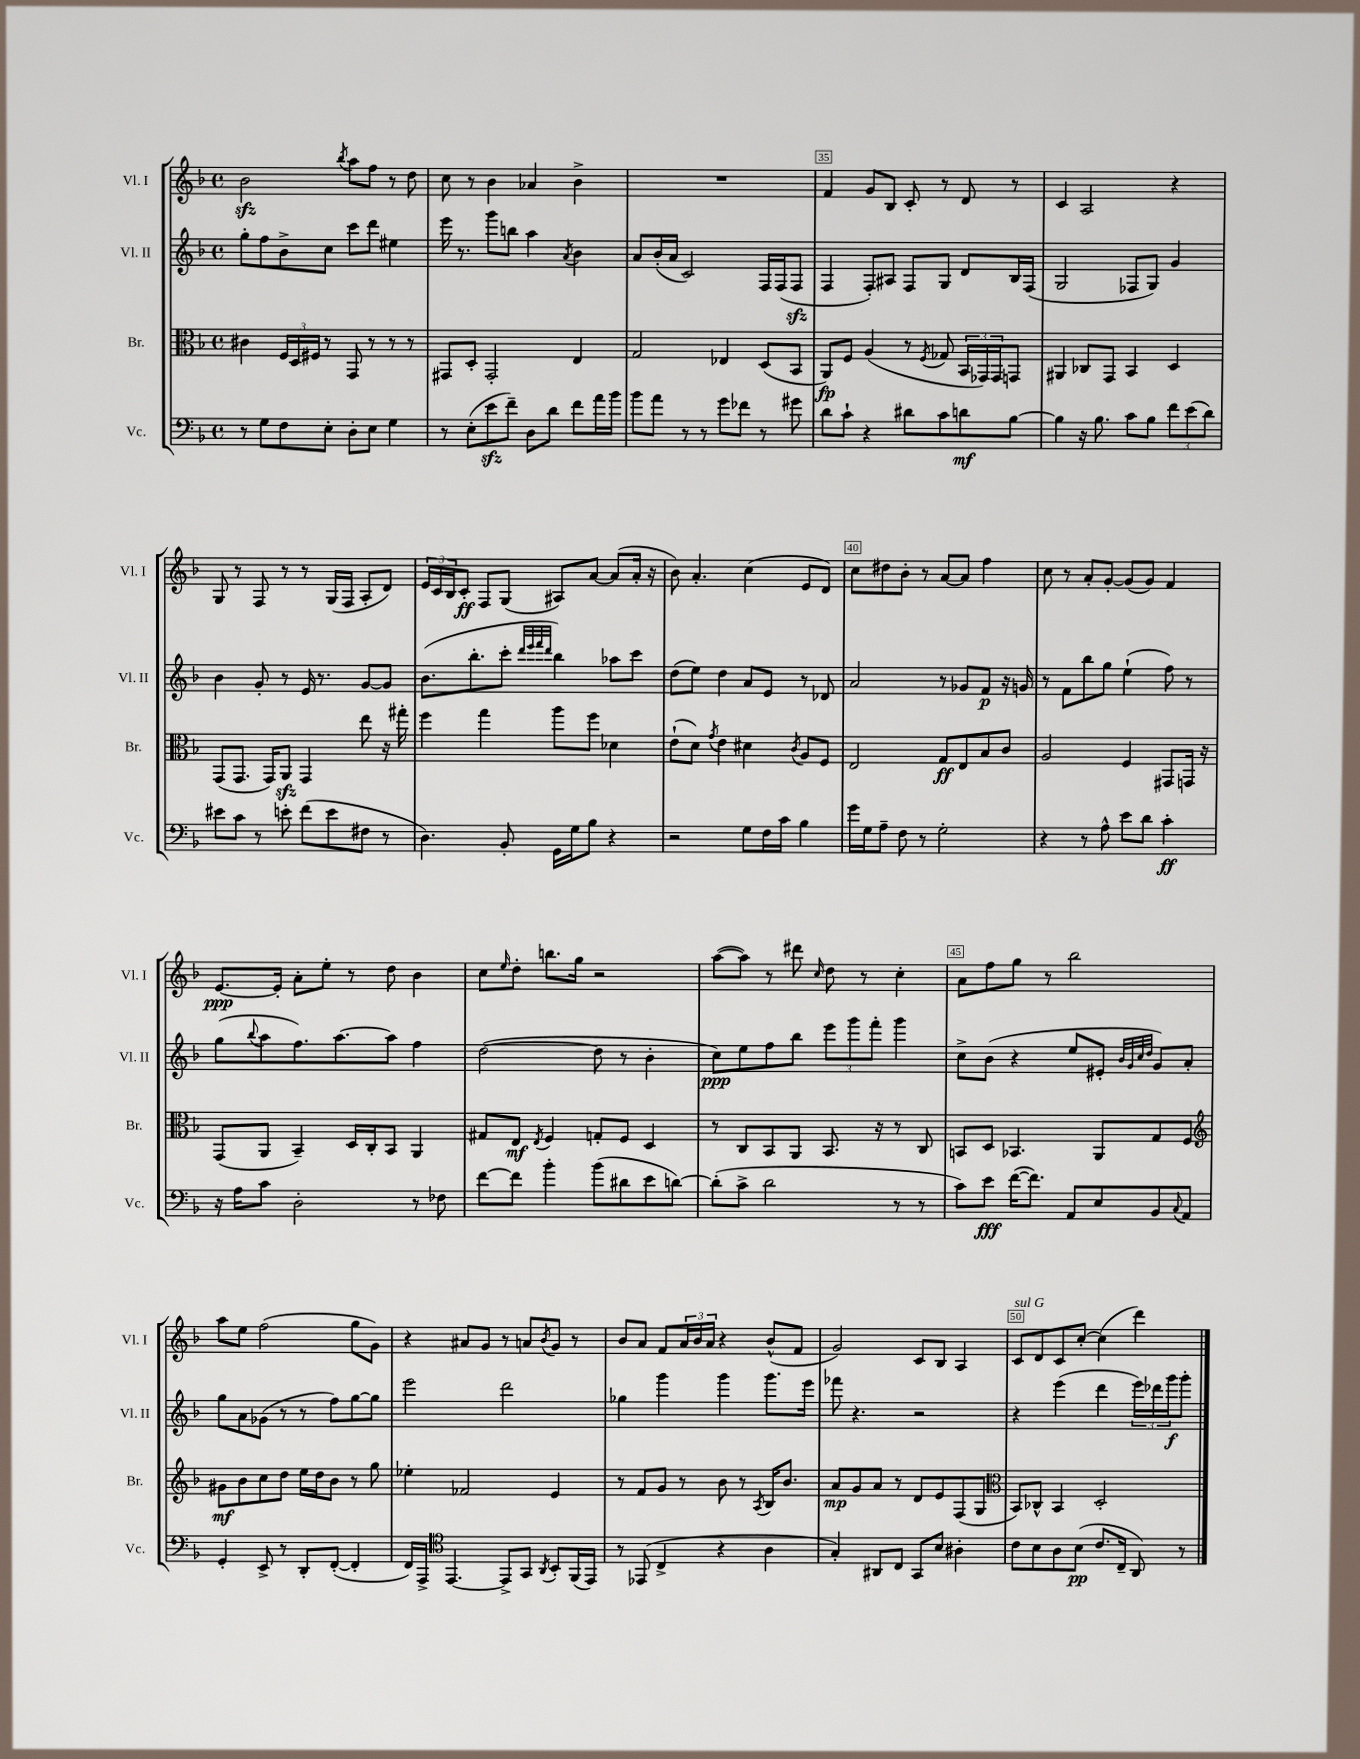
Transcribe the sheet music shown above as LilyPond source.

<<
\new StaffGroup <<
\new Staff = "s0" \with { instrumentName = "Vl. I" shortInstrumentName = "Vl. I" } {
    \clef treble \key f \major \defaultTimeSignature \time 4/4
    bes'2\sfz \acciaccatura { bes''8 } a''8 f''8 r8 d''8 |
    c''8 r8 bes'4 aes'4 bes'4-> |
    R1 |
    f'4 g'8 bes8 c'8-. r8 d'8 r8 |
    c'4 a2 r4 |
    g8 r8 f8 r8 r8 g16( f16 a8-. d'8) |
    \tuplet 3/2 { e'16 c'16 bes16 } c'8-.\ff f8 g8( ais8) a'8~ a'8( a'16-. r16 |
    bes'8) a'4.-. c''4( e'8 d'8) |
    c''8 dis''8 bes'8-. r8 a'8~ a'8 f''4 |
    c''8 r8 a'8-. g'8~-. g'8( g'8) f'4 |
    e'8.~\ppp e'16-. a'8-. e''8-. r8 d''8 bes'4 |
    c''8 \grace { e''16 } d''8-. b''8. g''16 r2 |
    a''8~( a''8) r8 dis'''8 \grace { c''16 } d''8 r8 c''4-. |
    a'8 f''8 g''8 r8 bes''2 |
    a''8 e''8 f''2( g''8 g'8) |
    r4 ais'8 g'8 r8 a'8 \acciaccatura { bes'8 } g'8 r8 |
    bes'8 a'8 f'8 \tuplet 3/2 { a'16 bes'16 a'16 } r4 bes'8-^( f'8 |
    g'2) c'8 bes8 a4 |
    c'8^\markup { \italic "sul G" } d'8 c'8 c''8~-. c''4( d'''4) \bar "|." |
}
\new Staff = "s1" \with { instrumentName = "Vl. II" shortInstrumentName = "Vl. II" } {
    \clef treble \key f \major \defaultTimeSignature \time 4/4
    g''8-. f''8 bes'8-> c''8 c'''8 d'''8 eis''4 |
    e'''16 r8. g'''8 b''8 a''4 \acciaccatura { a'8 } bes'4 |
    a'8 bes'16-.( a'16 c'2) f16 f16( f8\sfz |
    f4 f8-.) ais8 f8 g8 d'8 bes16 f16( |
    g2 fes8 g8) g'4 |
    bes'4 g'8-. r8 e'16 r8. g'8~ g'8 |
    bes'8.( bes''8.-. c'''8-. \grace { d'''32 e'''32 f'''32 d'''32 } bes''4) aes''8 c'''8 |
    d''8( e''8) d''4 a'8 e'8 r8 des'8 |
    a'2 r8 ges'8 f'8\p r16 g'16 |
    r8 f'8 bes''8 g''8 e''4-!( f''8) r8 |
    g''8( \appoggiatura { bes''8 } a''8 f''8.) a''8.~ a''8 f''4 |
    d''2~( d''8 r8 bes'4-. |
    c''8\ppp) e''8 f''8 bes''8 \tuplet 3/2 { e'''8 g'''8 f'''8-. } g'''4 |
    c''8-> bes'8( r4 e''8 eis'8-. \grace { bes'32 g'32 c''32 d''32 } g'8) a'8-. |
    g''8 a'8 ges'8( r8 r8 f''8) g''8~ g''8 |
    e'''2 d'''2 |
    ges''4 g'''4 g'''4 g'''8. e'''16 |
    fes'''8 r4. r2 |
    r4 e'''4( d'''4 \tuplet 3/2 { e'''16) des'''16 g'''16\f } g'''8-. \bar "|." |
}
\new Staff = "s2" \with { instrumentName = "Br." shortInstrumentName = "Br." } {
    \clef alto \key f \major \defaultTimeSignature \time 4/4
    cis'4 \tuplet 3/2 { f16 d16 fis16 } r8 g,8 r8 r8 r8 |
    gis,8 d8-. gis,2-. e4 |
    g2 ees4 d8( bes,8 |
    a,8\fp) f8 a4( r8 \acciaccatura { f8 } ges8 \tuplet 3/2 { bes,16 ges,16) ges,16 } g,8 |
    ais,4 ces8 g,8 bes,4 d4 |
    g,8( g,8. g,16) a,8\sfz g,4 e''8 r16 gis''16-. |
    f''4 g''4 a''8 f''8 des'4 |
    e'8-!( d'8) \acciaccatura { g'8 } e'4 dis'4 \acciaccatura { c'8 } a8 f8 |
    e2 g8\ff e8 bes8 c'8 |
    a2 f4 gis,8 g,16 r16 |
    g,8( a,8 bes,4--) d16 c16-. bes,8 a,4 |
    gis8 e8\mf \acciaccatura { e8 } f4 g8-. f8 d4 |
    r8 c8 bes,8 a,8 bes,8. r16 r8 c8 |
    b,8 d8 bes,4. a,8 g8 f8 |
    \clef treble gis'8\mf bes'8 c''8 d''8 e''16 d''16 bes'8 r8 g''8 |
    ees''4-. fes'2 e'4 |
    r8 f'8 g'8 r8 bes'8 r8 \acciaccatura { a8 } bes16 bes'8. |
    a'8\mp g'8 a'8 r8 d'8 e'8 f8( g8 |
    \clef alto bes,8) ces8-^ bes,4 d2-. \bar "|." |
}
\new Staff = "s3" \with { instrumentName = "Vc." shortInstrumentName = "Vc." } {
    \clef bass \key f \major \defaultTimeSignature \time 4/4
    r8 g8 f8 e8-. d8-. e8 g4 |
    r8 e8-.( e'8\sfz f'8--) d8 d'8 f'8 a'16 bes'16 |
    bes'8 a'8 r8 r8 g'8 fes'8 r8 gis'8 |
    d'8 c'8-! r4 dis'8 c'8 d'8\mf bes8~ |
    bes4 r16 bes8. c'8 bes8 \tuplet 3/2 { f'8 e'8( d'8) } |
    eis'8 c'8 r8 e'8-. f'8( e'8 fis8 r8 |
    d4.) bes,8-. g,16 g16 bes8 r4 |
    r2 g8 f16 c'16 bes4 |
    g'16 g16 a8-- f8 r8 g2-. |
    r4 r8 a8-^ e'8 d'8 c'4-.\ff |
    r16 a16 c'8 d2-. r8 fes8 |
    f'8~ f'8 bes'4-. bes'8( dis'8 e'8 d'8~) |
    d'8-.( c'8-> d'2 r8 r8 |
    c'8) e'8\fff f'16~( f'8.) a,8 e8 bes,8 \appoggiatura { c8 } a,8 |
    g,4-. e,8-> r8 d,8-. f,8~-.( f,4-. |
    f,16) a,,16-> \clef tenor e,4.~ e,8-> g,8 \acciaccatura { a,8 } bes,8-. f,16( e,16) |
    r8 ees,8( c4-> r4 a4 |
    g4-.) ais,8 c8 g,8 bes8 ais4-. |
    c'8 bes8 a8 bes8\pp( c'8. c16-- a,8) r8 \bar "|." |
}
>>
>>
\layout { \context { \Score currentBarNumber = #32 \override BarNumber.break-visibility = ##(#f #t #t) barNumberVisibility = #(every-nth-bar-number-visible 5) \override BarNumber.stencil = #(make-stencil-boxer 0.1 0.3 ly:text-interface::print) } }
